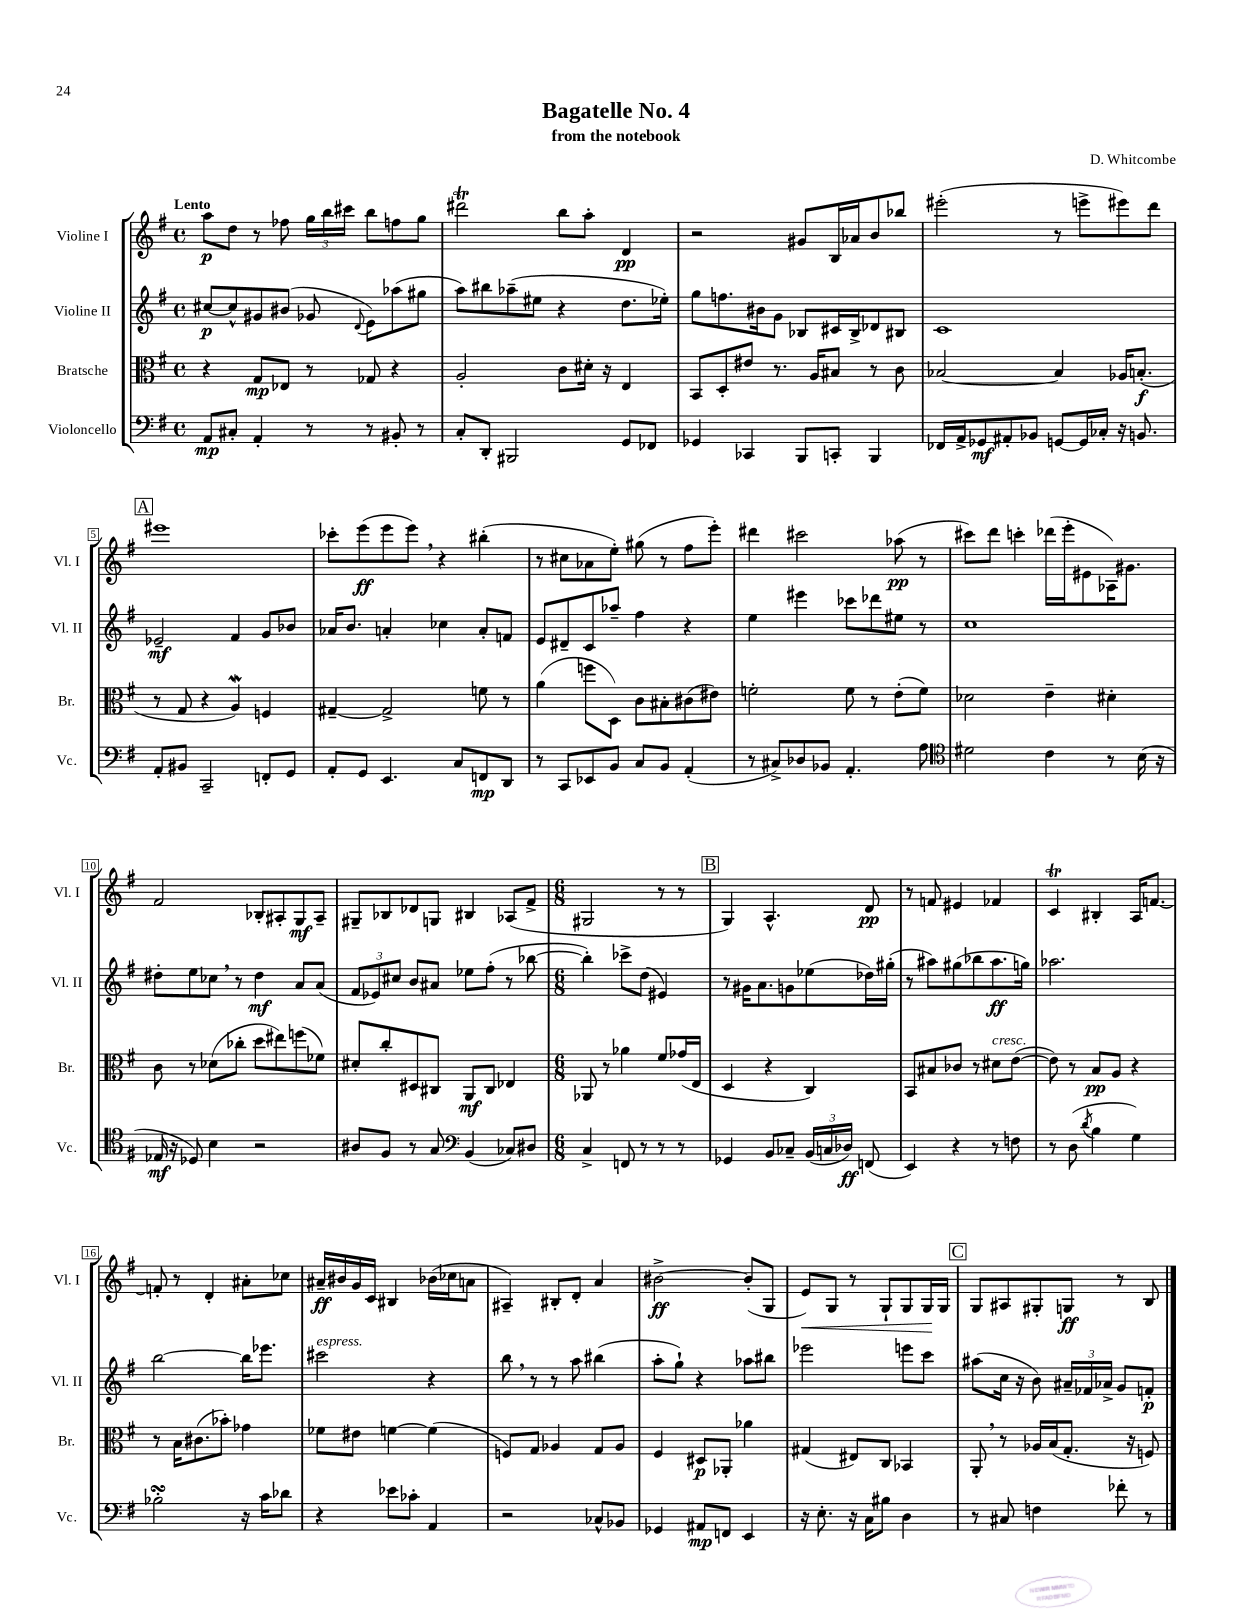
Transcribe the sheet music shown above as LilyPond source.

\header { title = "Bagatelle No. 4" composer = "D. Whitcombe" subtitle = "from the notebook" }
<<
\new StaffGroup <<
\new Staff = "s0" \with { instrumentName = "Violine I" shortInstrumentName = "Vl. I" } {
    \clef treble \key g \major \defaultTimeSignature \time 4/4 \tempo "Lento"
    \autoBeamOff a''8[\p d''8] r8 fes''8 \tuplet 3/2 { g''16[ b''16 cis'''16] } b''8[ f''8 g''8] |
    dis'''2\trill b''8[ a''8]-. d'4\pp |
    r2 gis'8[ b16 aes'16 b'8 bes''8] |
    eis'''2-.( r8 e'''8[-> eis'''8) d'''8] |
    \mark \markup { \box "A" } eis'''1 |
    ces'''8[-. e'''8\ff( e'''8 e'''8]) \breathe r4 bis''4-.( |
    r8 cis''8[ aes'8 e''8]-.) gis''8( r8 fis''8[ e'''8]-.) |
    dis'''4 cis'''2 aes''8\pp( r8 |
    cis'''8[) d'''8] c'''4-. des'''16[( e'''16-. eis'8 aes16) gis'8.] |
    fis'2 bes8[-. ais8-. g8\mf ais8]-- |
    gis8[-- bes8 des'8 g8] bis4 aes8[( fis'8]-> |
    \numericTimeSignature \time 6/8 gis2 r8 r8 |
    \mark \markup { \box "B" } g4) a4.-^ d'8\pp |
    r8 f'8 eis'4 fes'4 |
    c'4\trill bis4-. a16[ f'8.]~ |
    f'8-. r8 d'4-. ais'8[-. ces''8] |
    ais'16[--\ff bis'16 g'16 c'16] bis4 bes'16[( ces''16 a'8] |
    ais4--) bis8[-. d'8]-. a'4 |
    bis'2~->\ff bis'8[-.( g8] |
    e'8[\<) g8] r8 g8[-! g8 g16\! g16] |
    \mark \markup { \box "C" } g8[ ais8 gis8-. g8]\ff r8 b8 \bar "|." |
}
\new Staff = "s1" \with { instrumentName = "Violine II" shortInstrumentName = "Vl. II" } {
    \clef treble \key g \major \defaultTimeSignature \time 4/4
    \autoBeamOff cis''8[~\p cis''8-^ gis'8 bis'8]( ges'8 \appoggiatura { d'8 } e'8[) aes''8( gis''8] |
    a''8[) bis''8 aes''8--( eis''8] r4 d''8.[ ees''16]-.) |
    g''8[ f''8. bis'16 g'8] bes8[ cis'16 bes16-> des'8 bis8] |
    c'1 |
    \mark \markup { \box "A" } ees'2--\mf fis'4 g'8[ bes'8] |
    aes'16[ b'8.] a'4-. ces''4 a'8[-. f'8] |
    e'8[ dis'8-- c'8 aes''8]-- fis''4 r4 |
    e''4 eis'''4 ces'''8[ des'''8 eis''8] r8 |
    c''1 |
    dis''8[-. e''8 ces''8] \breathe r8 dis''4\mf a'8[ a'8]( |
    \tuplet 3/2 { fis'8[ ees'8) cis''8] } b'8[ ais'8] ees''8[ fis''8]-.( r8 bes''8~ |
    \numericTimeSignature \time 6/8 bes''4-.) ces'''8[-> d''8]( eis'4) |
    \mark \markup { \box "B" } r8 gis'16[ a'8. g'8 ees''8( des''16) gis''16]-.( |
    r8 ais''8[) gis''8( bes''8 ais''8.\ff g''16]) |
    aes''2. |
    b''2~ b''16[ ees'''8.] |
    cis'''2^\markup { \italic "espress." } r4 |
    b''8 \breathe r8 r8 a''8 bis''4( |
    a''8[-. g''8]-!) r4 aes''8[ bis''8] |
    ees'''2 e'''8[ c'''8] |
    \mark \markup { \box "C" } ais''8[( c''16] r16 b'8) \tuplet 3/2 { ais'16[-- fes'16 aes'16]-> } g'8[ f'8]-.\p \bar "|." |
}
\new Staff = "s2" \with { instrumentName = "Bratsche" shortInstrumentName = "Br." } {
    \clef alto \key g \major \defaultTimeSignature \time 4/4
    \autoBeamOff r4 g8[\mp ees8] r8 ges8 r4 |
    a2-. c'8[ dis'16]-. r16 e4 |
    b,8[ d8-. eis'8] r8. a16[ bis8] r8 c'8 |
    bes2~ bes4 aes16[ b8.]-.\f( |
    \mark \markup { \box "A" } r8 g8 r4 a4\mordent) f4 |
    gis4~-- gis2-> f'8 r8 |
    a'4( f''8[ d8]) c'8[ bis8-. cis'8( eis'8]) |
    f'2-. f'8 r8 e'8[-.( f'8]) |
    des'2 e'4-- dis'4-. |
    c'8 r8 des'8[( ces''8]-. d''8[ eis''8) f''8( fes'8]) |
    dis'8[-. c''8-. dis8 cis8] a,8[\mf cis8] ees4 |
    \numericTimeSignature \time 6/8 aes,8 r8 aes'4 fis'8[ ges'16( e16] |
    \mark \markup { \box "B" } d4 r4 c4) |
    b,8[ bis8 ces'8] r8 dis'8[^\markup { \italic "cresc." } e'8]~( |
    e'8) r8 b8[\pp a8] r4 |
    r8 b16[ cis'8.( bes'8]-.) ges'4 |
    fes'8[ eis'8] f'4~ f'4( |
    f8[) g8] aes4 g8[ aes8] |
    fis4 dis8[\p aes,8]-. aes'4 |
    gis4( eis8[) c8] bes,4 |
    \mark \markup { \box "C" } a,8-. \breathe r8 aes16[ b16( g8.]-. r16 f8) \bar "|." |
}
\new Staff = "s3" \with { instrumentName = "Violoncello" shortInstrumentName = "Vc." } {
    \clef bass \key g \major \defaultTimeSignature \time 4/4
    \autoBeamOff a,8[\mp cis8]-. a,4-. r8 r8 bis,8-. r8 |
    c8[-. d,8]-. bis,,2 g,8[ fes,8] |
    ges,4 ces,4 b,,8[ c,8]-. b,,4 |
    fes,16[ a,16-> ges,8\mf ais,8-. bes,8] g,8[~ g,16 ces16]-. r16 b,8. |
    \mark \markup { \box "A" } a,8[-. bis,8] c,2-- f,8[-. g,8] |
    a,8[-. g,8] e,4. c8[ f,8\mp d,8] |
    r8 c,8[ ees,8 b,8] c8[ b,8] a,4-.( |
    r8 cis8[->) des8 bes,8] a,4.-. a8 |
    \clef tenor dis'2 c'4 r8 b16( r16 |
    ees16\mf r16 des8) b4 r2 |
    ais8[ fis8] r8 g8 \clef bass b,4( ces8[) dis8] |
    \numericTimeSignature \time 6/8 c4-> f,8 r8 r8 r8 |
    \mark \markup { \box "B" } ges,4 b,8[ ces8]-- \tuplet 3/2 { b,16[( c16 des16]\ff) } f,8( |
    e,4) r4 r8 f8 |
    r8 d8( \acciaccatura { d'8 } b4 g4) |
    bes2-.\turn r16 c'16[ des'8] |
    r4 ees'8[ ces'8]-. a,4 |
    r2 ces8[-^ bes,8] |
    ges,4 ais,8[\mp f,8] e,4 |
    r16 e8.-. r16 c16[ bis8] d4 |
    \mark \markup { \box "C" } r8 cis8 f4 fes'8-. r8 \bar "|." |
}
>>
>>
\layout { \context { \Score \override BarNumber.stencil = #(make-stencil-boxer 0.1 0.3 ly:text-interface::print) } }
